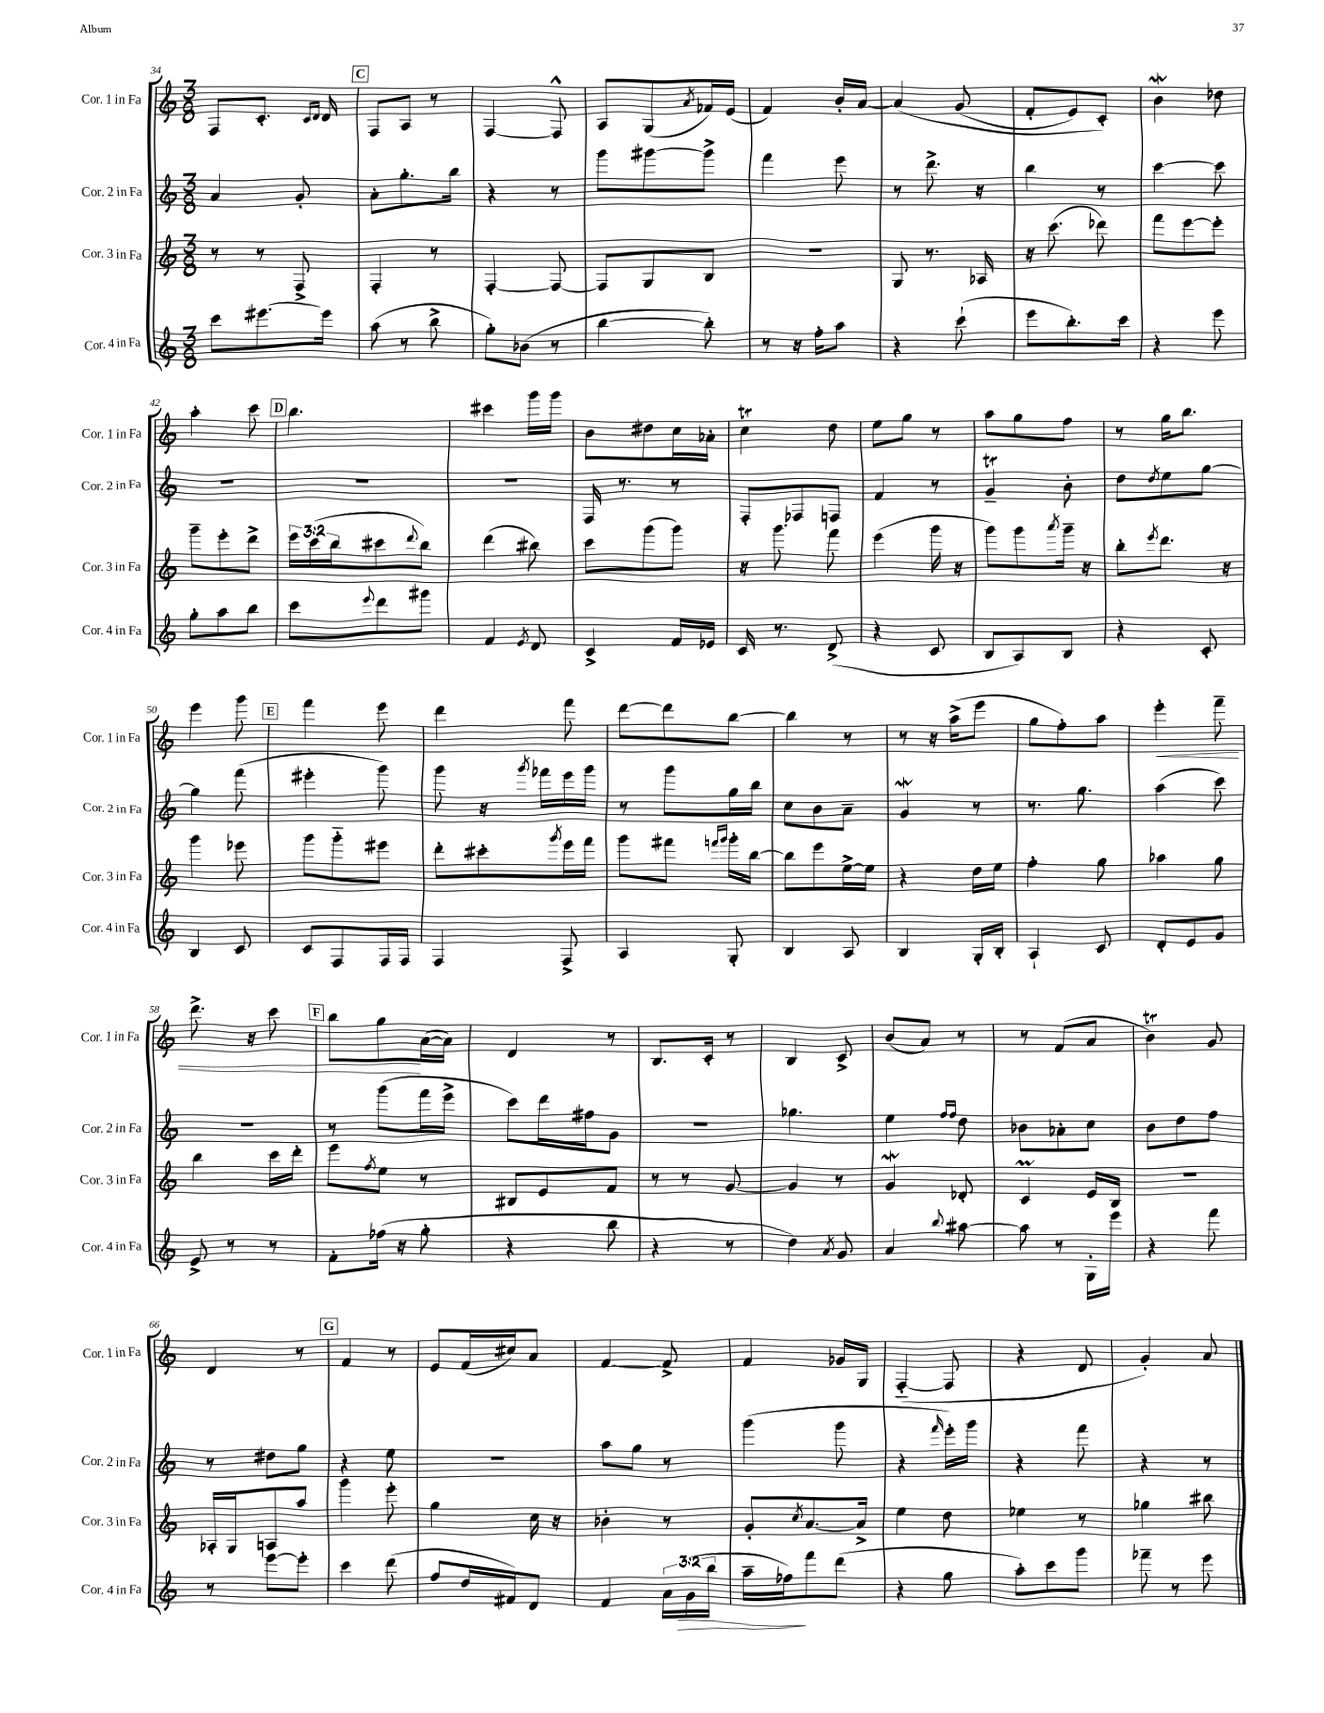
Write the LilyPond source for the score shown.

<<
\new StaffGroup <<
\new Staff = "s0" \with { instrumentName = "Cor. 1 in Fa" shortInstrumentName = "Cor. 1 in Fa" } {
    \clef treble \key c \major \numericTimeSignature \time 3/8
    f8 c'8.-. \grace { c'16 d'16 } d'16 |
    \mark \markup { \box "C" } f8 a8 r8 |
    f4~ f8-^ |
    a8 g8( \acciaccatura { a'8 } fes'16) e'16( |
    f'4) b'16-. a'16~ |
    a'4\( g'8( |
    f'8-. e'8) c'8-.\) |
    b'4\mordent des''8 |
    a''4-. c'''8 |
    \mark \markup { \box "D" } b''4. |
    cis'''4 g'''16 g'''16 |
    b'8 dis''8 c''16 aes'16-. |
    c''4\trill d''8 |
    e''8 g''8 r8 |
    a''8 g''8 f''8 |
    r8 g''16 b''8. |
    e'''4 g'''8 |
    \mark \markup { \box "E" } f'''4 e'''8 |
    d'''4 f'''8 |
    d'''8~ d'''8 b''8~ |
    b''4 r8 |
    r8 r16 a''16->( e'''8 |
    g''8 f''8-.) a''8 |
    e'''4-.\< f'''8-- |
    d'''8.-> r16 c'''8 |
    \mark \markup { \box "F" } b''8 g''8\! a'16~( a'16) |
    d'4 r8 |
    b8. c'16-. r8 |
    b4 c'8-> |
    b'8( a'8) r8 |
    r8 f'8( a'8 |
    b'4\trill) g'8 |
    d'4 r8 |
    \mark \markup { \box "G" } f'4 r8 |
    e'8 f'16( cis''16) a'8 |
    f'4~ f'8-> |
    f'4 ges'16 g16 |
    f4~-_( f8 |
    r4 d'8 |
    g'4-.) a'8 \bar "|." |
}
\new Staff = "s1" \with { instrumentName = "Cor. 2 in Fa" shortInstrumentName = "Cor. 2 in Fa" } {
    \clef treble \key c \major \numericTimeSignature \time 3/8
    a'4 g'8-. |
    \mark \markup { \box "C" } a'8-. g''8.-. b''16 |
    r4 r8 |
    g'''8 gis'''8~ gis'''8-> |
    f'''4 e'''8 |
    r8 d'''8.-> r16 |
    b''4 r8 |
    c'''4~ c'''8 |
    R4. |
    \mark \markup { \box "D" } R4. |
    R4. |
    f16 r8. r8 |
    f8-. fes8 f8 |
    f'4 r8 |
    g'4--\trill b'8-. |
    d''8 \acciaccatura { d''8 } e''8 g''8~ |
    g''4 f'''8( |
    \mark \markup { \box "E" } eis'''4-. g'''8) |
    g'''8 r16 \acciaccatura { g'''8 } fes'''16 e'''16 g'''16 |
    r8 g'''8 g''16 b''16 |
    c''8 b'8 a'8-- |
    g'4\mordent r8 |
    r8. g''8. |
    a''4( c'''8) |
    R4. |
    \mark \markup { \box "F" } r8 g'''8( f'''16 e'''16-> |
    c'''8) d'''16 fis''16 g'8 |
    R4. |
    ges''4. |
    e''4 \grace { f''16 f''16 } d''8 |
    bes'8 aes'8-. c''8 |
    b'8 d''8 f''8 |
    r8 dis''8 g''8 |
    \mark \markup { \box "G" } r4 e''8 |
    R4. |
    a''8 g''8 r8 |
    g'''4( g'''8 |
    r4 \grace { f'''16 } e'''16-.) g'''16 |
    r4 f'''8 |
    r4 r8 \bar "|." |
}
\new Staff = "s2" \with { instrumentName = "Cor. 3 in Fa" shortInstrumentName = "Cor. 3 in Fa" } {
    \clef treble \key c \major \numericTimeSignature \time 3/8 \override Staff.TupletNumber.text = #tuplet-number::calc-fraction-text
    r8 r8 f8-> |
    \mark \markup { \box "C" } f4-. r8 |
    f4~-. f8~ |
    f8 g8 b8 |
    R4. |
    g8 r8. aes16 |
    r16 c'''8.( des'''8) |
    f'''8 e'''8~ e'''8-. |
    g'''8-- e'''8-. d'''8-> |
    \mark \markup { \box "D" } \tuplet 3/2 { e'''16 c'''16( b''16 } cis'''8 \appoggiatura { d'''8 } b''8) |
    d'''4( bis''8) |
    c'''8 g'''8( g'''8) |
    r16 g'''8. f'''8 |
    e'''4( g'''16 r16 |
    g'''8) g'''8 \acciaccatura { a'''8 } g'''16-- r16 |
    b''8-. \acciaccatura { e'''8 } d'''8. r16 |
    g'''4 ees'''8 |
    \mark \markup { \box "E" } g'''8 g'''8-_ eis'''8 |
    d'''8-. cis'''8-. \acciaccatura { g'''8 } e'''16 f'''16 |
    g'''8 fis'''8 \grace { f'''16 g'''16 } g'''16-. b''16~ |
    b''8 e'''8 e''16~-> e''16 |
    r4 d''16 e''16 |
    f''4-. g''8 |
    aes''4 g''8 |
    b''4 c'''16 d'''16-. |
    \mark \markup { \box "F" } e'''8 \acciaccatura { f''8 } e''8 r8 |
    bis8 e'8 f'8 |
    r8 r8 g'8~ |
    g'4 r8 |
    g'4\mordent des'8-. |
    c'4\prall e'16 b16 |
    R4. |
    aes16-. g16 a8 a''8 |
    \mark \markup { \box "G" } g'''4 e'''8-. |
    g''4 c''16 r16 |
    bes'4-. r8 |
    g'8-. \acciaccatura { c''8 } a'8.~ a'16-> |
    e''4 d''8 |
    ees''4 r8 |
    ges''4 bis''8 \bar "|." |
}
\new Staff = "s3" \with { instrumentName = "Cor. 4 in Fa" shortInstrumentName = "Cor. 4 in Fa" } {
    \clef treble \key c \major \numericTimeSignature \time 3/8 \override Staff.TupletNumber.text = #tuplet-number::calc-fraction-text
    c'''8 eis'''8.~ eis'''16 |
    \mark \markup { \box "C" } a''8( r8 b''8-> |
    g''8-.) bes'8( r8 |
    b''4~ b''8-.) |
    r8 r16 f''16-. a''8 |
    r4 c'''8-!( |
    e'''8 b''8.-.) c'''16 |
    r4 e'''8 |
    g''8-. a''8 b''8 |
    \mark \markup { \box "D" } c'''8 \appoggiatura { e'''8 } d'''8 gis'''8 |
    f'4 \acciaccatura { e'8 } d'8 |
    c'4-> f'16 ees'16 |
    c'16 r8. d'8->( |
    r4 c'8 |
    b8 a8) b8 |
    r4 c'8-. |
    b4 c'8 |
    \mark \markup { \box "E" } c'8 f8 f16 f16 |
    f4 f8-> |
    a4 g8-. |
    b4 a8 |
    b4 g16-. b16-. |
    a4-! c'8 |
    d'8-. e'8 g'8 |
    e'8-> r8 r8 |
    \mark \markup { \box "F" } f'8-. fes''16( r16 g''8-. |
    r4 b''8 |
    r4 r8 |
    d''4) \acciaccatura { a'8 } g'8 |
    a'4 \appoggiatura { b''8 } ais''8~ |
    ais''8 r8 g16-. e'''16 |
    r4 f'''8 |
    r8 e'''8~ e'''8-. |
    \mark \markup { \box "G" } c'''4 d'''8( |
    f''8 d''16 fis'16) d'8 |
    f'4 \tuplet 3/2 { a'16 g'16\>( b''16 } |
    a''16-- fes''16\!) f'''8 d'''8( |
    r4 g''8 |
    a''8-.) c'''8 g'''8 |
    fes'''8-- r8 e'''8 \bar "|." |
}
>>
>>
\layout { \context { \Score currentBarNumber = #34 } }
